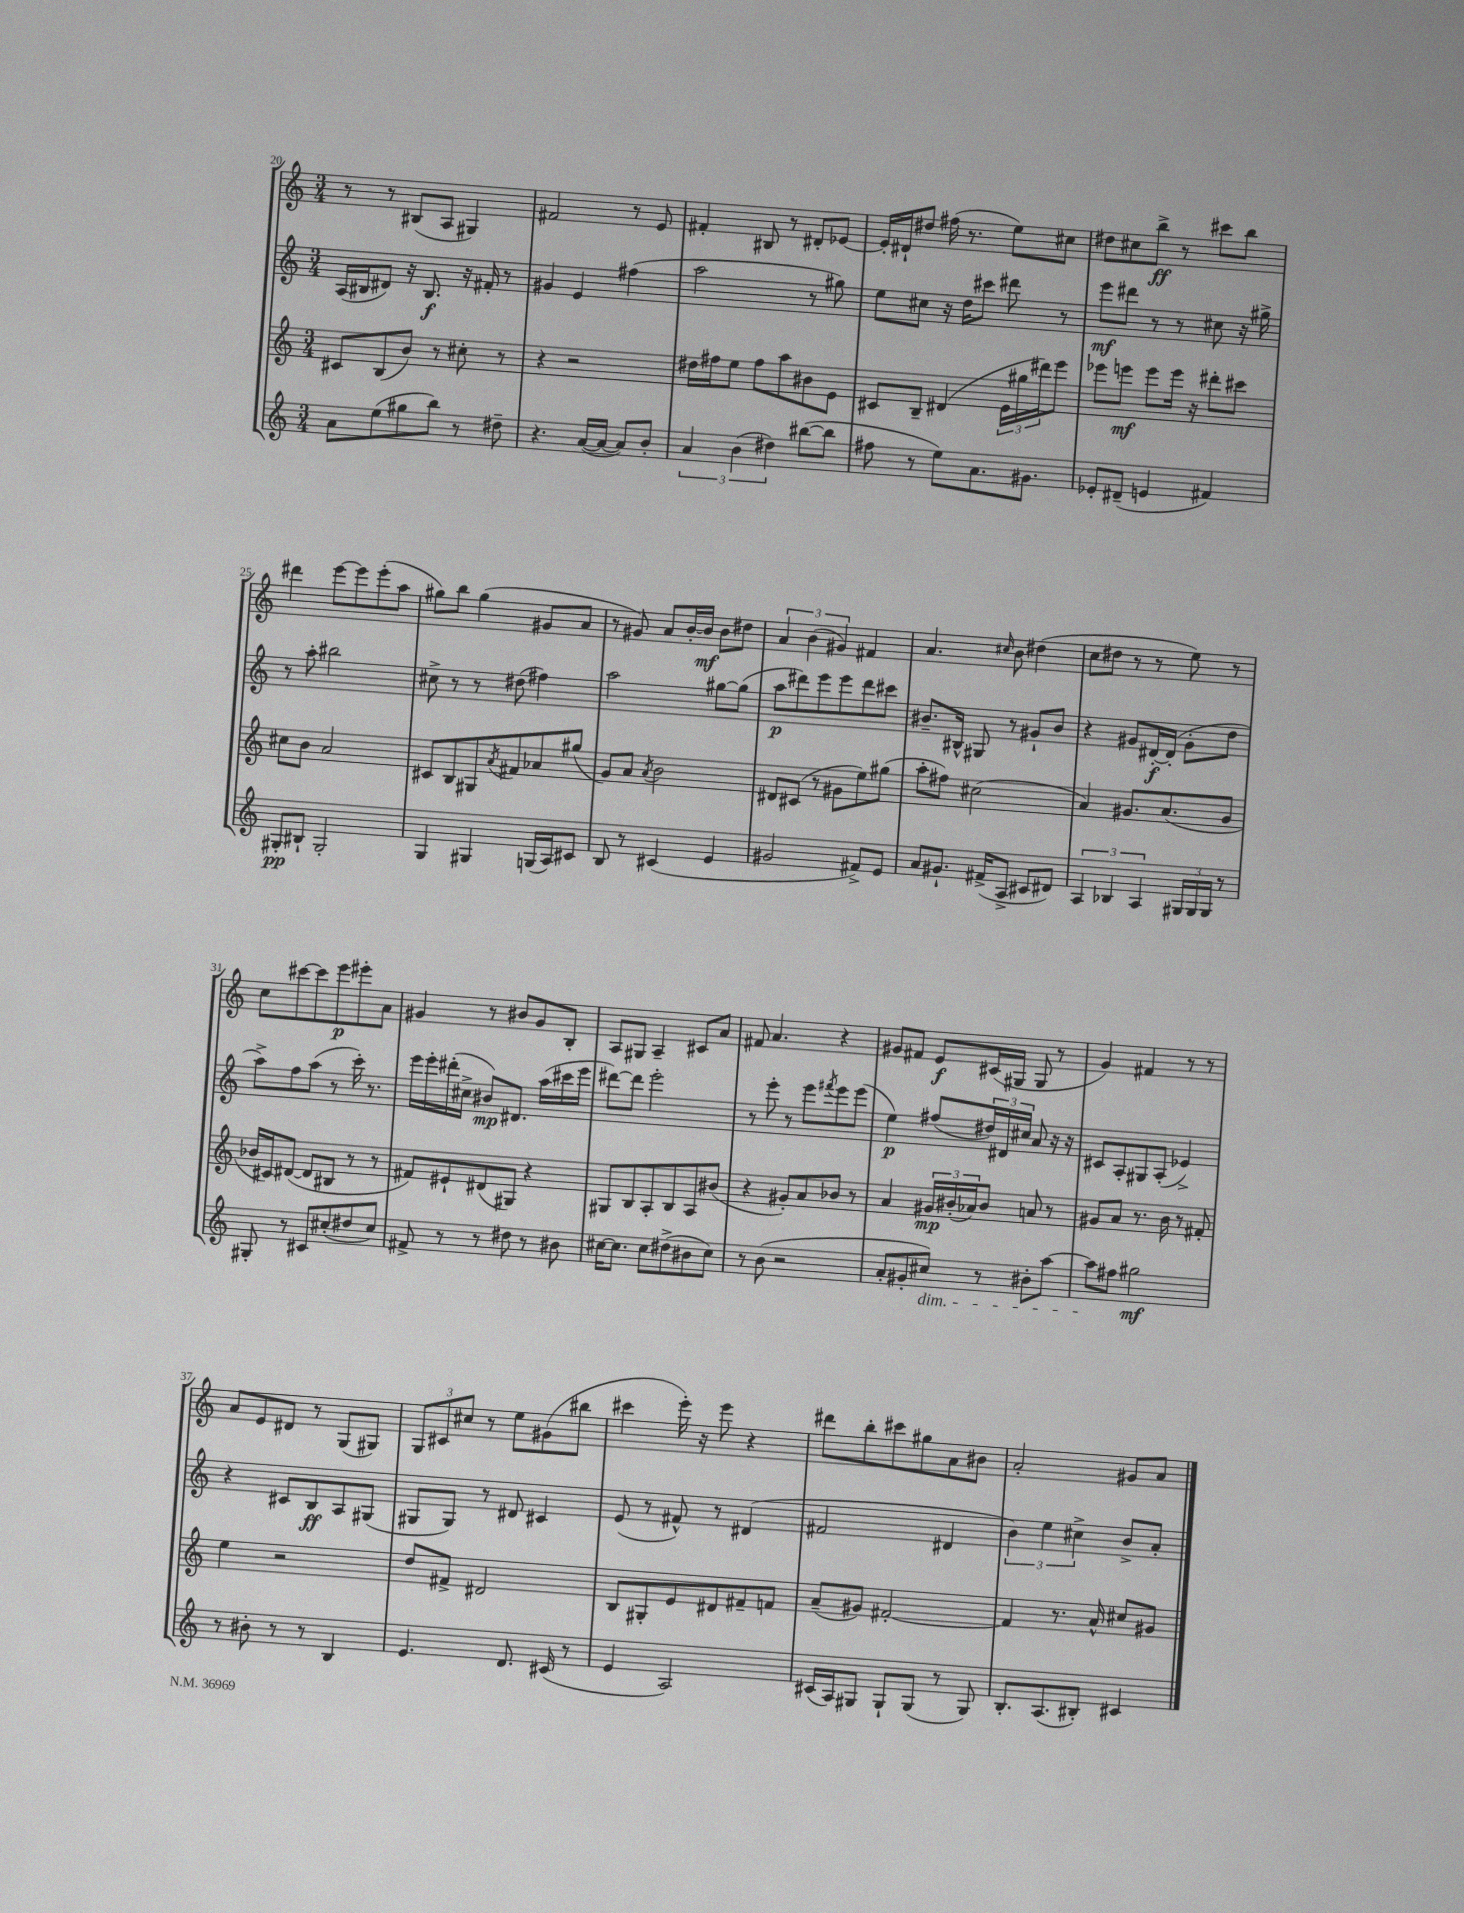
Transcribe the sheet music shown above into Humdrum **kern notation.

**kern	**kern	**kern	**kern
*staff4	*staff3	*staff2	*staff1
*clefG2	*clefG2	*clefG2	*clefG2
*k[]	*k[]	*k[]	*k[]
*M3/4	*M3/4	*M3/4	*M3/4
8a\L	8c#/L	(16A/LL	8r
.	.	16B#/J	.
(8ee\	(8B/	8d#/J)	8r
8gg#\	8b/J)	16r	(8B#/L
.	.	8.B#/	.
8bb\J)	8r	.	8A/J
8r	8cc#'\	16r	4G#/)
.	.	16f#'/	.
8dd#~\	8r	8r	.
=	=	=	=
4.r	4r	4g#/	2f#/
.	2r	4e/	.
([16a/LL	.	.	.
16a/_JJ	.	.	.
8a/]L)	.	(4ff#\	8r
8b'/J	.	.	8e/
=	=	=	=
6a/	16dd#\LL	2aa\	4f#'/
.	16ff#\J	.	.
.	8ee\J	.	.
(6b\	.	.	.
.	8ff#\L	.	8B#/
6dd#\)	.	.	.
.	8aa\	.	8r
([8bb#\L	8b#\	8r	8d#'/L
8bb#\]J	8e\J	8gg#\)	[8e-/J
=	=	=	=
8ff#\	8c#/L	8ee\L	16e-'/]LL
.	.	.	16d#`/J
8r	8B~/J	8cc#\J	8dd#/J
8ee\L)	(4d#/	16r	(16ff#\
.	.	16dd\LK	8.r
8.a\	.	8ccc#\J	.
.	24e\LL	8ddd#\	8ee\L)
.	24gg#\	.	.
8.g#\J	.	.	.
.	24ddd#\J)	.	.
.	8eee\J	8r	8cc#\J
=	=	=	=
8e-'/L	8eee-\L	8eee\L	8dd#\L
(8d#~/J	8eee\J	8ddd#\J	8cc#\
4e/	8eee\L	8r	8bb^\J
.	16eee\Jk	8r	8r
.	16r	.	.
4f#/)	8ddd#'\L	8cc#\	8ccc#\L
.	8ccc#\J	16r	8bb\J
.	.	16gg#^\	.
=	=	=	=
8G#'/L	8cc#\L	8r	4ddd#\
8B#`/J	8b\J	8aa'\	.
2G#'/	2a/	2bb#\	[8eee\L
.	.	.	8eee\]
.	.	.	(8eee'\
.	.	.	8aa\J
=	=	=	=
4G/	8c#/L	8cc#^\	8gg#\L)
.	8B/	8r	8bb\J
4G#/	8G#/	8r	(4gg#\
.	8qa/	.	.
.	8f#/	(8dd#\	.
(16G/LL	8a-/	4ff#\)	8g#/L
16A/J)	.	.	.
8c#/J	(8gg#/J	.	8a/J
=	=	=	=
8B/	8g/L)	2aa\	8r
8r	8a/J	.	8g#/)
.	8qa/	.	.
(4c#/	2b\	.	8a/L
.	.	.	[16b'/L
.	.	.	16b/]JJ
4e/	.	[8gg#\L	8b\L
.	.	(8gg#\]J	8dd#\J
=	=	=	=
2g#/	8d#/L	8aa\L	6a/
.	(8c#/J	8ddd#\)	.
.	.	.	(6b\
.	8r	8eee\	.
.	.	.	6g#/)
.	8g#\L	8eee\	.
8f#^/L)	8ee\)	8ddd#\	4f#/
8e/J	(8gg#\J	8ccc#\J	.
=	=	=	=
8a/L	8aa'\L	8.b#~/L	4.a/
8.g#`/J	8ff#\J)	.	.
.	.	16B#^^/Jk	.
.	(2cc#\	8G#/	.
(16f#^/LK	.	.	.
.	.	.	16qqcc#/
8A^/J	.	8r	8b\
8c#/L	.	8g#`/L	(4dd#\
8d#/J)	.	8b#/J	.
=	=	=	=
6A/	4a/)	4r	8cc\L
.	.	.	8dd#\J
6B-/	.	.	.
.	8.g#/L	8g#/L	8r
6A/	.	.	.
.	.	[16d#'/L	8r
.	(8.a/	(16d#'/]JJ	.
24G#/LL	.	8g#'\L	8ee\)
24G#/	.	.	.
24G#/JJ	.	.	.
8r	8g#/J	8dd\J	8r
=	=	=	=
8G#'/	16b-/LL	8aa^\L)	8cc\L
.	16c#/J)	.	.
8r	([8d#/J	8ff\	[8ccc#\
8c#/L	8d#/]L	(8aa\J	8ccc#\]
(8cc#'/	8B#/J	8r	8eee\
8dd#/	8r	16ccc'\)	8eee#'\
.	.	8.r	.
8cc#/J)	8r	.	8a\J
=	=	=	=
8f#^/	8f#/L)	16eee\LL	4g#/
.	.	16eee'\	.
8r	8e#`/	(16ddd#'\	.
.	.	16cc#^\JJ	.
8r	(8d#/	8b#/L)	8r
8dd#\	8G#/J)	8.d#/J	8b#/L
8r	4r	.	8g#/
.	.	(16aa\LL	.
8b#\	.	16ccc#\	8B'/J
.	.	16eee\JJ	.
=	=	=	=
[16cc#\LK	8G#/L	[8ddd#\L)	8A/L
8.cc#\]J	.	.	.
.	8B/	8ddd#\]J	8G#/J
8cc#\L	8A'/	2eee'\	4A~/
(8dd#^\	8B/	.	.
8b#\	8A/	.	8c#/L
8cc#\J)	(8b#/J	.	8a/J
=	=	=	=
8r	4r	8r	8f#/
(8b\	.	8eee'\	4.a/
2r	8g#'/L)	8r	.
.	8a/	8eee\L	.
.	.	8qfff#/	.
.	8b-/J	8eee\	4r
.	8r	(8eee\J	.
=	=	=	=
8a'/L	4a/	4ee\)	8g#/L
8g#'/	.	.	8f#/J
8cc#/J)	24g#/LL	(8ff#/L	8e/L
.	(24b#'/	.	.
.	24a-/J)	.	.
8r	8b#/J	24dd#/L)	(16c#/L
.	.	24d#/	.
.	.	.	16G#/JJ
.	.	24cc#/JJ	.
8b#'\L	8a/	8a/	8G#/
[8aa\J	8r	16r	8r
.	.	16r	.
=	=	=	=
8aa\]L	8g#/L	8c#/L	4g/)
8ff#\J	8a/J	8A'/	.
2gg#\	8.r	8G#/	4f#/
.	.	(8A'/J	.
.	16b\	.	.
.	8r	4e-^/)	8r
.	8f#'/	.	8r
=	=	=	=
8r	4ee\	4r	8a/L
8b#'\	.	.	8e/
8r	2r	8c#/L	8d#/J
8r	.	8B/	8r
4B/	.	8A/	(8G/L
.	.	(8G#/J	8G#/J)
=	=	=	=
4.e/	8dd/L	8G#/L	12G/L
.	.	.	12c#/
.	8f#^/J	8G#/J)	.
.	.	.	12cc#/J
.	2d#/	8r	8r
8.d/	.	8d#/	8ee\L
.	.	4c#/	(8g#\
(16c#/	.	.	.
8r	.	.	8bb#\J
=	=	=	=
4e/	8B/L	(8e/	4ccc#\
.	8G#'/	8r	.
2A/)	8e/	8f#^^/)	16eee'\)
.	.	.	16r
.	8d#/	8r	8eee\
.	8f#~/	(4d#/	4r
.	8f/J	.	.
=	=	=	=
(16c#/LL	(8a~/L	2f#/	8ddd#\L
16A/J)	.	.	.
8G#/J	8g#/J)	.	8bb'\
8G#`/L	[2f#'/	.	8ccc#\
(8G#/J	.	.	8gg#\
8r	.	4d#/	8a\
8G#/)	.	.	8b#\J
=	=	=	=
8.B'/L	4f#/]	6b\)	2a'/
.	.	6ee\	.
(8.A/	.	.	.
.	8.r	.	.
.	.	6cc#^\	.
8B#'/J)	.	.	.
.	16a^^/	.	.
4c#/	8cc#/L	8b^/L	8g#/L
.	8g#/J	8a'/J	8a/J
==	==	==	==
*-	*-	*-	*-
